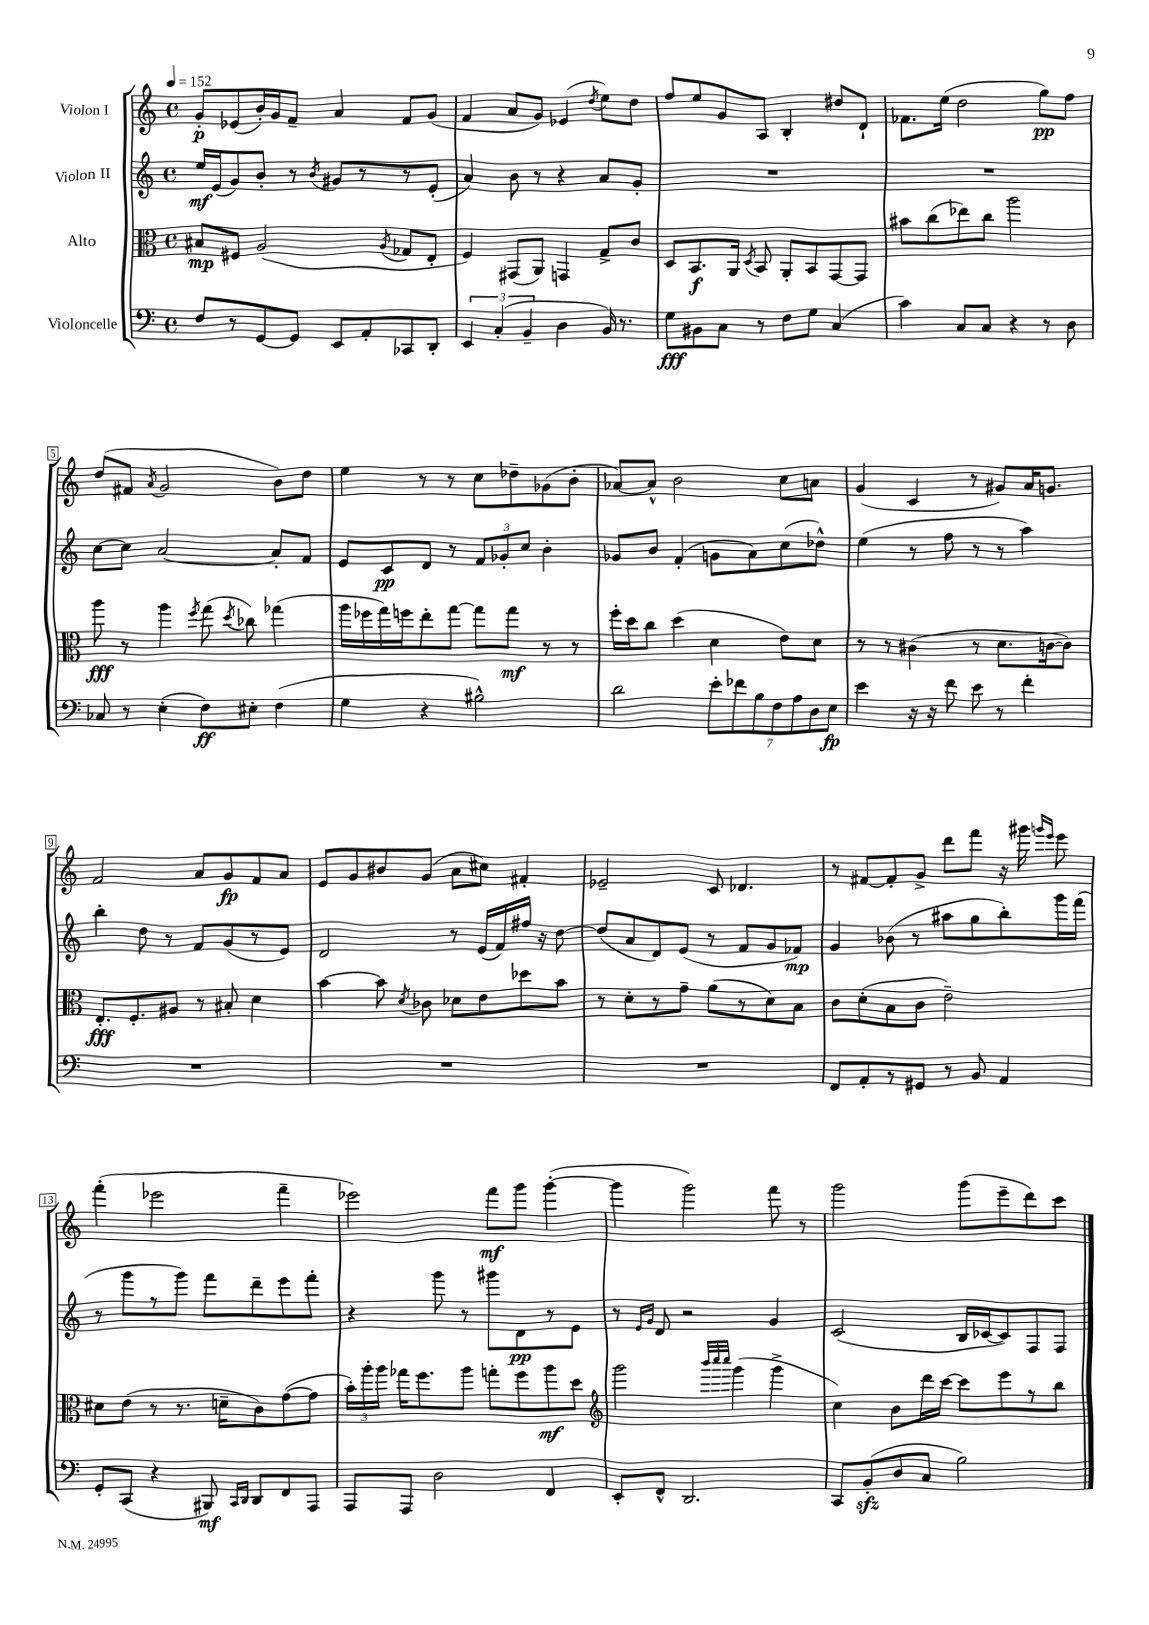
<<
\new StaffGroup <<
\new Staff = "s0" \with { instrumentName = "Violon I" } {
    \clef treble \key c \major \defaultTimeSignature \time 4/4 \tempo 4 = 152
    \autoBeamOff g'8[-.\p ees'8( b'16-.) g'16 f'8]-- a'4 f'8[ g'8]( |
    f'4 a'8[ g'8]) ees'4( \acciaccatura { d''8 } e''8[) d''8] |
    f''8[ e''8 g'8 a8] b4-. dis''8[ d'8]-! |
    fes'8.[ e''16]( d''2 g''8[\pp) f''8] |
    d''8[( fis'8] \acciaccatura { a'8 } g'2 b'8[) d''8] |
    e''4 r8 r8 c''8[ des''8-- ges'8( b'8]-. |
    aes'8[~) aes'8]-^ b'2 c''8[ a'8] |
    g'4( c'4 r8 gis'8[) a'16 g'8.] |
    f'2 a'8[ g'8\fp f'8 a'8] |
    e'8[ g'8 bis'8 g'8]( a'8[ cis''8]) fis'4-. |
    ees'2-- c'8 des'4. |
    r8 fis'8[~ fis'8-. g'8]-> d'''8[ f'''8] r16 gis'''16 \grace { g'''16[ e'''16] } e'''8 |
    f'''4-.( ees'''2 f'''4-- |
    ees'''2) f'''8[\mf g'''8] g'''4~-.( |
    g'''4 g'''2) f'''8 r8 |
    g'''2 g'''8[( e'''8-- d'''8) c'''8] \bar "|." |
}
\new Staff = "s1" \with { instrumentName = "Violon II" } {
    \clef treble \key c \major \defaultTimeSignature \time 4/4
    \autoBeamOff e''16[\mf e'16( g'8) b'8]-. r8 \acciaccatura { b'8 } gis'8[ r8 r8 e'8]-.( |
    a'4) b'8 r8 r4 a'8[ g'8]-. |
    R1 |
    R1 |
    c''8[~ c''8] a'2~ a'8[-. f'8] |
    e'8[ c'8\pp d'8] r8 \tuplet 3/2 { f'8[ ges'8-. c''8] } b'4-. |
    ges'8[ b'8] f'4-.( g'8[ a'8) c''8( des''8]-^) |
    e''4( r8 f''8 r8 r8 a''4) |
    b''4-. d''8 r8 f'8[ g'8( r8 e'8]) |
    d'2 r8 e'16[( f'16) fis''16] r16 d''8~ |
    d''8[( a'8 d'8) e'8]( r8 f'8[ g'8 fes'8]\mp) |
    g'4 bes'8( r8 ais''8[ g''8 b''8-.) g'''16 f'''16]( |
    r8 g'''8[ r8 g'''8]) f'''8[ d'''8-- e'''8 f'''8]-. |
    r4 g'''8 r8 gis'''8[ d'8\pp r8 e'8] |
    r8 \grace { e'16[ g'16] } d'8 r2 g'4 |
    c'2( b16[ ces'16~ ces'8) f8 f8] \bar "|." |
}
\new Staff = "s2" \with { instrumentName = "Alto" } {
    \clef alto \key c \major \defaultTimeSignature \time 4/4
    \autoBeamOff bis8[\mp fis8] a2( \acciaccatura { a8 } ges8[ e8]-. |
    f4) gis,8[( a,8]) g,4 g8[-> c'8] |
    d8[ b,8.\f a,16] \acciaccatura { d8 } b,8 a,8[-. b,8 g,8~ g,8] |
    bis'8[ c''8( ees''8) c''8] a''2 |
    a''8\fff r8 a''4 \acciaccatura { f''8 } g''8( \acciaccatura { d''8 } ces''8) ges''4( |
    a''16[ fes''16 g''16) f''16 e''8-. g''8]~ g''8[ g''8]\mf r8 r8 |
    f''16[-. d''16 c''8] d''4( d'4 e'8[) d'8] |
    r8 r8 cis'4( r8 d'8.[ c'16~ c'8]) |
    e8.[-.\fff f8.-. ais8] r8 bis8-. d'4 |
    b'4~ b'8 \acciaccatura { d'8 } ces'8 des'8[ e'8 des''8 b'8] |
    r8 d'8[-. r8 g'8]-- a'8[( r8 d'8) b8] |
    c'8[ d'8-.( b8 c'8] e'2--) |
    dis'8[ e'8]( r8 r8. d'16[-- c'8) g'8~( g'8] |
    \tuplet 3/2 { b'16[-.) a''16-. a''16] } ges''16[ f''8. a''8] g''8[-. f''8 a''8\mf d''8] |
    \clef treble g'''2 \grace { b'''32[ c''''32 c''''32] } g'''4( g'''4-> |
    c''4) b'8[ d'''16 c'''16]~ c'''8[ e'''8 r8 b''8] \bar "|." |
}
\new Staff = "s3" \with { instrumentName = "Violoncelle" } {
    \clef bass \key c \major \defaultTimeSignature \time 4/4
    \autoBeamOff f8[ r8 g,8~ g,8] e,8[ a,8-. ces,8 d,8]-. |
    \tuplet 3/2 { e,4 c4-.( b,4-- } d4 b,16) r8. |
    g8[\fff bis,8 c8] r8 f8[ g8] c4( |
    c'4) c8[ c8] r4 r8 d8 |
    ces8 r8 e4-.( f8[\ff) eis8]-. f4( |
    g4 r4 bis2-^) |
    d'2 \tuplet 7/4 { e'8[-. fes'8 b8 f8 a8 d8 e8]\fp } |
    e'4 r16 r16 f'8 e'8 r8 f'4-. |
    R1 |
    R1 |
    R1 |
    f,8[ a,8-. r8 gis,8] r8 b,8 a,4 |
    g,8[-. c,8]( r4 bis,,8\mf) \grace { c,16[ d,16] } d,8[ f,8 a,,8] |
    a,,8[ a,,8] d2 f,4 |
    e,8[-. f,8]-^ d,2. |
    c,8[ b,8-.\sfz( d8 c8] b2) \bar "|." |
}
>>
>>
\layout { \context { \Score \override BarNumber.stencil = #(make-stencil-boxer 0.1 0.3 ly:text-interface::print) } }
